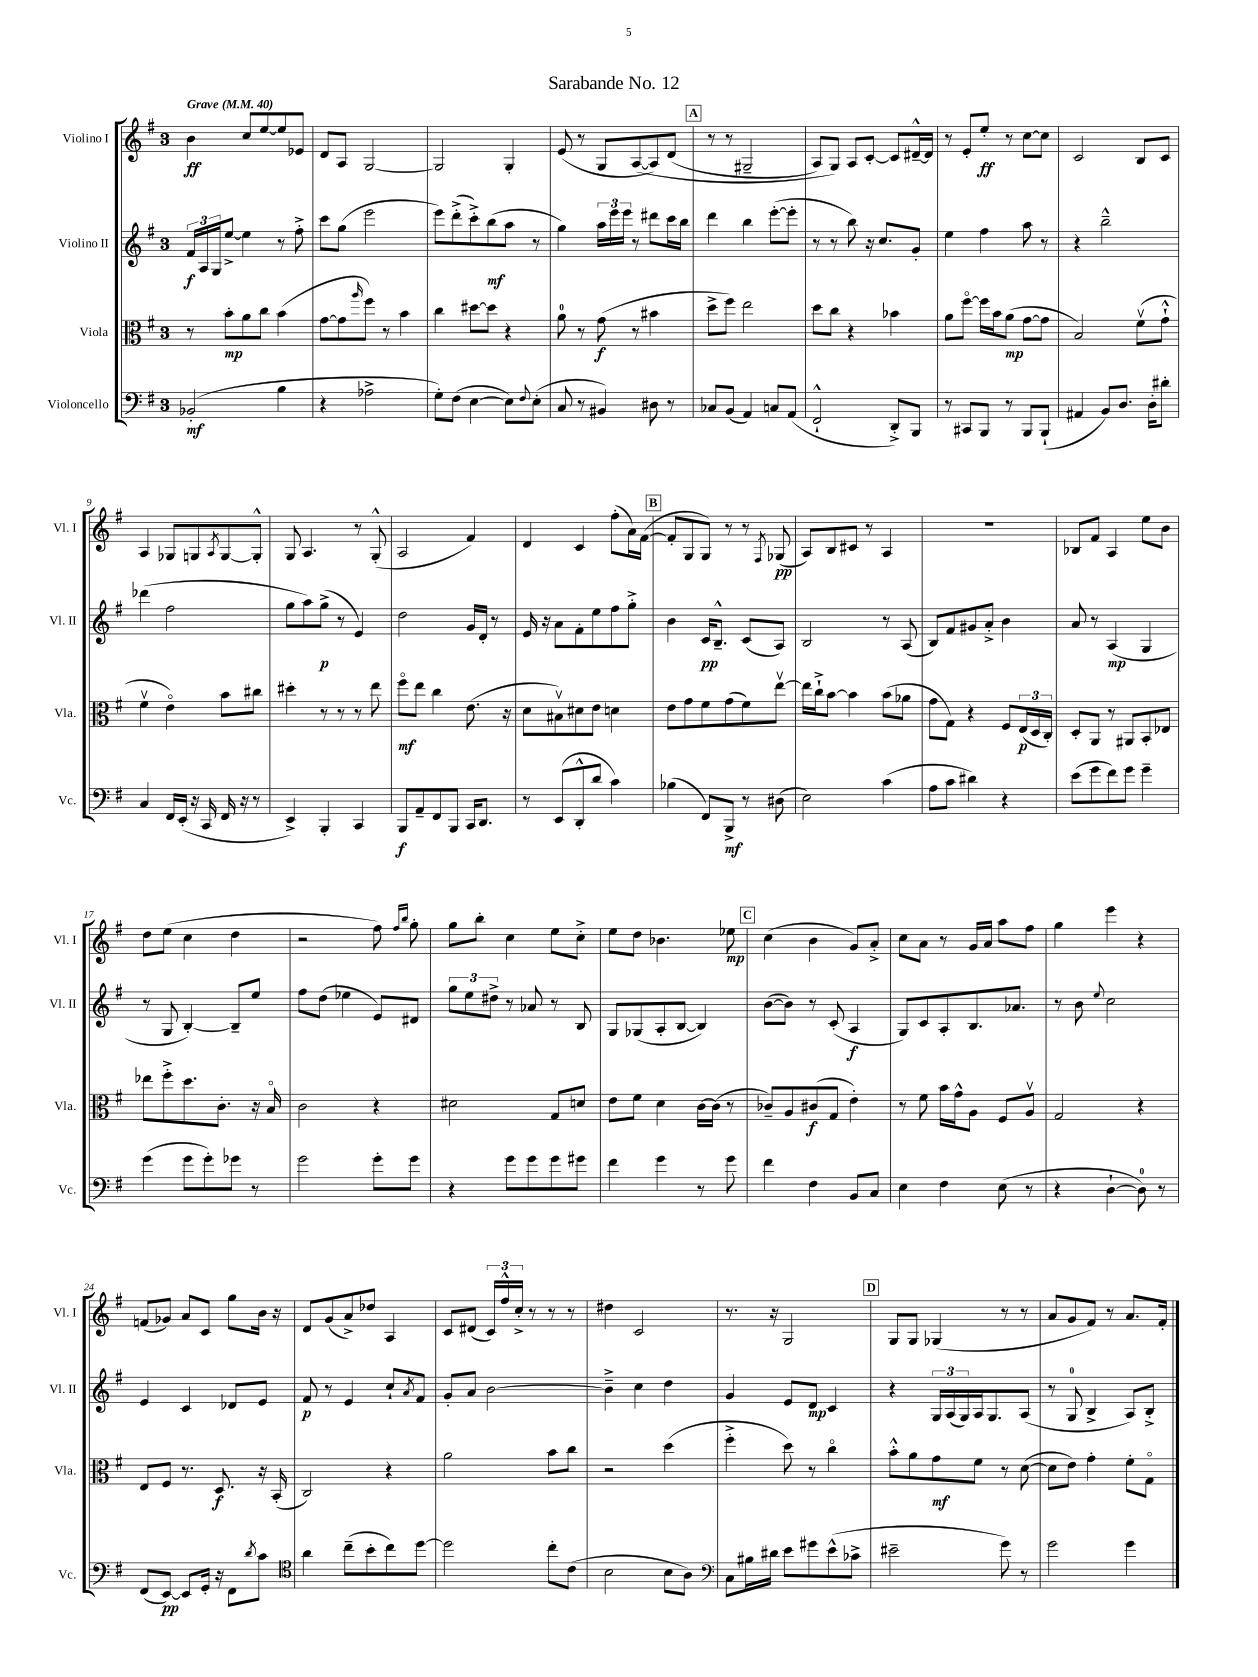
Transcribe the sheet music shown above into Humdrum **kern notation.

**kern	**dynam	**kern	**dynam	**kern	**dynam	**kern	**dynam
*part4	*part4	*part3	*part3	*part2	*part2	*part1	*part1
*staff4	*staff4	*staff3	*staff3	*staff2	*staff2	*staff1	*staff1
*I"Violoncello	*	*I"Viola	*	*I"Violino II	*	*I"Violino I	*
*I'Vc.	*	*I'Vla.	*	*I'Vl. II	*	*I'Vl. I	*
*clefF4	*	*clefC3	*	*clefG2	*	*clefG2	*
*k[f#]	*	*k[f#]	*	*k[f#]	*	*k[f#]	*
*M3/4	*	*M3/4	*	*M3/4	*	*M3/4	*
*MM40	*	*MM40	*	*MM40	*	*MM40	*
=1	=1	=1	=1	=1	=1	=1	=1
!	!	!	!	!	!	!LO:TX:a:B:t=Grave	!
(2BB-X'/	mf	8r	.	24f#/LL	f	4b\	ff
.	.	.	.	24A/	.	.	.
.	.	.	.	24G/J	.	.	.
.	.	8b'\L	mp	[8ee^/J	.	.	.
.	.	8a\	.	4ee\]	.	8cc/L	.
.	.	8cc\J	.	.	.	[8ee/	.
4B\	.	(4b\	.	8r	.	8ee/]	.
.	.	.	.	8ff#'^\	.	8e-X/J	.
=2	=2	=2	=2	=2	=2	=2	=2
4r	.	[8g\L	.	8ccc\L	.	8d/L	.
.	.	8g\]	.	(8gg\J	.	8A/J	.
.	.	16qqaa/	.	.	.	.	.
2A-X^\	.	8ff#\J)	.	2eee\	.	[2G/	.
.	.	8r	.	.	.	.	.
.	.	4b\	.	.	.	.	.
=3	=3	=3	=3	=3	=3	=3	=3
8G'\L)	.	4cc\	.	8eee\L)	.	2G/]	.
(8F#\J	.	.	.	(8ddd'^\	.	.	.
[4E\	.	[8dd#X\L	.	8ccc'^\)	.	.	.
.	.	8dd#\J]	.	(8bb\	mf	.	.
8E\L])	.	4r	.	8aa\J	.	4G'/	.
8qqF#/	.	.	.	.	.	.	.
(8E'\J	.	.	.	8r	.	.	.
=4	=4	=4	=4	=4	=4	=4	=4
8C/	.	8a\	.	4gg\)	.	(8e/	.
8r	.	8r	.	.	.	8r	.
4BB#X/)	.	(8g\	f	24aa\LL	.	8G/L	.
.	.	.	.	24eee\	.	.	.
.	.	.	.	24eee\JJ	.	.	.
.	.	8r	.	8r	.	([8A/	.
8D#X\	.	4b#X\	.	8ddd#X\L	.	8A/])	.
8r	.	.	.	16ccc\L	.	(8d/J	.
.	.	.	.	16bb\JJ	.	.	.
!!LO:REH:place=s1:t=A
=5	=5	=5	=5	=5	=5	=5	=5
8C-X/L	.	8dd^\L	.	4ddd\	.	8r	.
(8BB/J	.	8ff#\J)	.	.	.	8r	.
4AA/)	.	2ee\	.	4bb\	.	2G#X~/	.
8Cn/L	.	.	.	([8eee'\L	.	.	.
(8AA/J	.	.	.	8eee'\J]	.	.	.
=6	=6	=6	=6	=6	=6	=6	=6
2FF#`^^/	.	8dd\L	.	8r	.	8A/L)	.
.	.	8cc\J	.	8r	.	8G/J)	.
.	.	4r	.	8bb\)	.	8A/L	.
.	.	.	.	16r	.	[8c'/J	.
.	.	.	.	8.cc/L	.	.	.
8DD'^/L)	.	4b-X\	.	.	.	8c/L]	.
8BBB/J	.	.	.	8g'/J	.	[16d#X~^^/L	.
.	.	.	.	.	.	16d#/JJ]	.
=7	=7	=7	=7	=7	=7	=7	=7
8r	.	8a\L	.	4ee\	.	8r	.
8CC#X/L	.	[8ff#\J	.	.	.	8e'/L	.
8BBB/J	.	16ff#\LL]	.	4ff#\	.	8ee'/J	ff
.	.	16b\J	.	.	.	.	.
8r	.	(8a\J	mp	.	.	8r	.
8BBB/L	.	[8g\L	.	8aa\	.	[8cc\L	.
(8BBB`/J	.	8g\J]	.	8r	.	8cc\J]	.
=8	=8	=8	=8	=8	=8	=8	=8
4AA#X/	.	2B/)	.	4r	.	2c/	.
8BB/L)	.	.	.	2bb~^^\	.	.	.
8.D/J	.	.	.	.	.	.	.
.	.	(8f#v\L	.	.	.	8B/L	.
16D'\KL	.	.	.	.	.	.	.
8d#X'\J	.	8g`^^\J	.	.	.	8c/J	.
!!LO:LB:g=z
=9	=9	=9	=9	=9	=9	=9	=9
4C/	.	4f#v\	.	(4ddd-X\	.	4A/	.
16FF#/LL	.	4e\)	.	2ff#\	.	8G-X/L	.
(16EE'/JJ	.	.	.	.	.	.	.
16r	.	.	.	.	.	8Gn/	.
16CC/	.	.	.	.	.	.	.
.	.	.	.	.	.	8qA/	.
16FF#/	.	8b\L	.	.	.	[8G/	.
16r	.	.	.	.	.	.	.
8r	.	8cc#X\J	.	.	.	8G'^^/J]	.
=10	=10	=10	=10	=10	=10	=10	=10
4EE^/)	.	4dd#X'\	.	8gg\L	.	8G/	.
.	.	.	.	8aa\)	.	4.A/	.
4BBB'/	.	8r	.	(8gg^\J	p	.	.
.	.	8r	.	8r	.	.	.
4CC/	.	8r	.	4e/)	.	8r	.
.	.	8ee\	.	.	.	(8G'^^/	.
=11	=11	=11	=11	=11	=11	=11	=11
8BBB/L	f	8ff#\L	mf	2dd\	.	2A/	.
8AA~/	.	8ee\J	.	.	.	.	.
8FF#/	.	4cc\	.	.	.	.	.
8BBB/J	.	.	.	.	.	.	.
16CC/KL	.	(8.e\	.	16g/LL	.	4f#/)	.
8.DD/J	.	.	.	16d'/JJ	.	.	.
.	.	.	.	8r	.	.	.
.	.	16r	.	.	.	.	.
=12	=12	=12	=12	=12	=12	=12	=12
8r	.	8d\L	.	16e/	.	4d/	.
.	.	.	.	16r	.	.	.
(8EE/L	.	8B#Xv\)	.	8a\L	.	.	.
8DD'^^/	.	8d#X\	.	8f#'\	.	4c/	.
8d/J	.	8e\J	.	8ee\	.	.	.
4c\)	.	4dn\	.	8ff#\	.	(8ff#'\L	.
.	.	.	.	8gg'^\J	.	16a\L)	.
.	.	.	.	.	.	([16f#\JJ	.
!!LO:REH:place=s1:t=B
=13	=13	=13	=13	=13	=13	=13	=13
(4B-X\	.	8e\L	.	4b\	.	8f#'/L]	.
.	.	8g\	.	.	.	8G/	.
8FF#/L)	.	8f#\	.	16c/KL	pp	8G/J)	.
.	.	.	.	8.B~^^/J	.	.	.
8BBB^/J	mf	(8g\	.	.	.	8r	.
8r	.	8f#\)	.	(8c/L	.	8r	.
.	.	.	.	.	.	8qF#/	.
(8D#X\	.	[8eev\J	.	8A/J)	.	(8G-X/	pp
=14	=14	=14	=14	=14	=14	=14	=14
2E\)	.	16ee\LL]	.	2B/	.	8A/L)	.
.	.	16cc`^\J	.	.	.	.	.
.	.	[8b\J	.	.	.	8B/	.
.	.	4b\]	.	.	.	8c#X/J	.
.	.	.	.	.	.	8r	.
(4c\	.	(8b\L	.	8r	.	4A/	.
.	.	8a-X\J	.	(8A/	.	.	.
=15	=15	=15	=15	=15	=15	=15	=15
8A\L	.	8g\L	.	8B/L)	.	2.r	.
8c\J	.	8G\J)	.	8f#/	.	.	.
4d#X\)	.	4r	.	8g#X/	.	.	.
.	.	.	.	8a'^/J	.	.	.
4r	.	8F#/L	.	4b\	.	.	.
.	.	(24E/L	p	.	.	.	.
.	.	24D/	.	.	.	.	.
.	.	24C'/JJ)	.	.	.	.	.
=16	=16	=16	=16	=16	=16	=16	=16
(8e\L	.	8D'/L	.	8a/	.	8B-X/L	.
8g\	.	8AA/J	.	8r	.	8f#/J	.
8f#\)	.	8r	.	(4A/	mp	4A/	.
8g\J	.	8AA#X/L	.	.	.	.	.
4g~\	.	8BB'/	.	4G/	.	8ee\L	.
.	.	8E-X/J	.	.	.	8b\J	.
!!LO:LB:g=z
=17	=17	=17	=17	=17	=17	=17	=17
(4g\	.	8ee-X\L	.	8r	.	8dd\L	.
.	.	8ff#'^\	.	8G/	.	(8ee\J	.
8g\L	.	8.dd\	.	[4B'/)	.	4cc\	.
8g'\)	.	.	.	.	.	.	.
.	.	8.c'\J	.	.	.	.	.
8g-X\J	.	.	.	8B~/L]	.	4dd\	.
8r	.	16r	.	8ee/J	.	.	.
.	.	16B/	.	.	.	.	.
=18	=18	=18	=18	=18	=18	=18	=18
2g\	.	2c\	.	8ff#\L	.	2r	.
.	.	.	.	(8dd\J	.	.	.
.	.	.	.	4ee-X\	.	.	.
8g'\L	.	4r	.	8e/L)	.	8ff#\)	.
.	.	.	.	.	.	16qqff#/LL	.
.	.	.	.	.	.	16qqbb/JJ	.
8g\J	.	.	.	8d#X/J	.	8gg'\	.
=19	=19	=19	=19	=19	=19	=19	=19
4r	.	2d#X\	.	12gg\L	.	8gg\L	.
.	.	.	.	12ee\	.	.	.
.	.	.	.	.	.	8bb'\J	.
.	.	.	.	12dd#X^\J	.	.	.
8g\L	.	.	.	8r	.	4cc\	.
8g\	.	.	.	8a-X/	.	.	.
8g\	.	8G/L	.	8r	.	8ee\L	.
8g#X\J	.	8dn/J	.	8B/	.	8cc'^\J	.
=20	=20	=20	=20	=20	=20	=20	=20
4f#\	.	8e\L	.	8G/L	.	8ee\L	.
.	.	8f#\J	.	(8G-X/	.	8dd\J	.
4g\	.	4d\	.	8A'/	.	4.b-X\	.
.	.	.	.	[8B/J	.	.	.
8r	.	[16c\LL	.	4B/])	.	.	.
.	.	(16c\JJ]	.	.	.	.	.
8g\	.	8r	.	.	.	8ee-X\	mp
!!LO:REH:place=s1:t=C
=21	=21	=21	=21	=21	=21	=21	=21
4f#\	.	8c-X~/L)	.	([8b\L	.	(4cc\	.
.	.	8A/	.	8b\J])	.	.	.
4F#\	.	(8c#X/	f	8r	.	4b\	.
.	.	8G/J	.	(8c'/	.	.	.
8BB/L	.	4e'\)	.	4A/	f	8g/L)	.
8C/J	.	.	.	.	.	8a'^/J	.
=22	=22	=22	=22	=22	=22	=22	=22
4E\	.	8r	.	8G/L)	.	8cc\L	.
.	.	8f#\	.	8c/	.	8a\J	.
4F#\	.	16b\LL	.	8A'/	.	8r	.
.	.	16g^^\J	.	.	.	.	.
.	.	8A\J	.	8.B/	.	16g/LL	.
.	.	.	.	.	.	16a/JJ	.
(8E\	.	8F#/L	.	.	.	8aa\L	.
.	.	.	.	8.a-X/J	.	.	.
8r	.	8Av/J	.	.	.	8ff#\J	.
=23	=23	=23	=23	=23	=23	=23	=23
4r	.	2G/	.	8r	.	4gg\	.
.	.	.	.	8b\	.	.	.
.	.	.	.	8qqee/	.	.	.
[4D`\	.	.	.	2cc\	.	4eee\	.
8D\])	.	4r	.	.	.	4r	.
8r	.	.	.	.	.	.	.
!!LO:LB:g=z
=24	=24	=24	=24	=24	=24	=24	=24
(8FF#/L	.	8E/L	.	4e/	.	(8fn/L	.
[8EE/J)	pp	8F#/J	.	.	.	8g-X/J)	.
8EE/L]	.	8.r	.	4c/	.	8a/L	.
16GG'/Jk	.	.	.	.	.	8c/J	.
16r	.	8.D/	f	.	.	.	.
8FF#\L	.	.	.	8d-X/L	.	8gg\L	.
8qd/	.	.	.	.	.	.	.
8c\J	.	16r	.	8e/J	.	16b\Jk	.
.	.	(16BB'/	.	.	.	16r	.
=25	=25	=25	=25	=25	=25	=25	=25
*clefC4	*	*	*	*	*	*	*
4a\	.	2C/)	.	8f#/	p	8d/L	.
.	.	.	.	8r	.	(8g/	.
(8cc~\L	.	.	.	4e/	.	8a^/)	.
8b'\	.	.	.	.	.	8dd-X/J	.
8cc\)	.	4r	.	8cc`/L	.	4A/	.
.	.	.	.	8qa/	.	.	.
[8dd\J	.	.	.	8f#/J	.	.	.
=26	=26	=26	=26	=26	=26	=26	=26
2dd\]	.	2a\	.	8g'/L	.	8c/L	.
.	.	.	.	8a/J	.	(8d#X/J	.
.	.	.	.	[2b\	.	24c/LL)	.
.	.	.	.	.	.	24ff#^^/	.
.	.	.	.	.	.	24cc'^/JJ	.
.	.	.	.	.	.	8r	.
8cc'\L	.	8b\L	.	.	.	8r	.
(8c\J	.	8cc\J	.	.	.	8r	.
=27	=27	=27	=27	=27	=27	=27	=27
2B\	.	2r	.	4b~^\]	.	4dd#X\	.
.	.	.	.	4cc\	.	2c/	.
8B\L	.	(4dd\	.	4dd\	.	.	.
8A\J)	.	.	.	.	.	.	.
=28	=28	=28	=28	=28	=28	=28	=28
*clefF4	*	*	*	*	*	*	*
8C\L	.	4ff#'^\	.	4g/	.	8.r	.
16B#X\L	.	.	.	.	.	.	.
16d#X\JJ	.	.	.	.	.	16r	.
8e\L	.	8dd\)	.	8e/L	.	2G/	.
8g#X\	.	8r	.	8d/J	mp	.	.
(8e^^\	.	4cc\	.	4c/	.	.	.
8c-X^\J	.	.	.	.	.	.	.
!!LO:REH:place=s1:t=D
=29	=29	=29	=29	=29	=29	=29	=29
2e#X~\	.	8b'^^\L	.	4r	.	8G/L	.
.	.	8a\	.	.	.	8G/J	.
.	.	8g\	mf	24G/LL	.	(4G-X/	.
.	.	.	.	(24A/	.	.	.
.	.	.	.	24G/)	.	.	.
.	.	8f#\J	.	16A/J	.	.	.
.	.	.	.	8.G/	.	.	.
8g\)	.	8r	.	.	.	8r	.
8r	.	([8d\	.	(8A/J	.	8r	.
=30	=30	=30	=30	=30	=30	=30	=30
2g\	.	8d\L]	.	8r	.	8a/L	.
.	.	8e\J)	.	8G/	.	8g/	.
.	.	4g'\	.	4B^/	.	8f#/J)	.
.	.	.	.	.	.	8r	.
4g\	.	8f#'\L	.	8A/L)	.	8.a/L	.
.	.	8G\J	.	8B'^/J	.	.	.
.	.	.	.	.	.	16f#'/Jk	.
==	==	==	==	==	==	==	==
*-	*-	*-	*-	*-	*-	*-	*-
